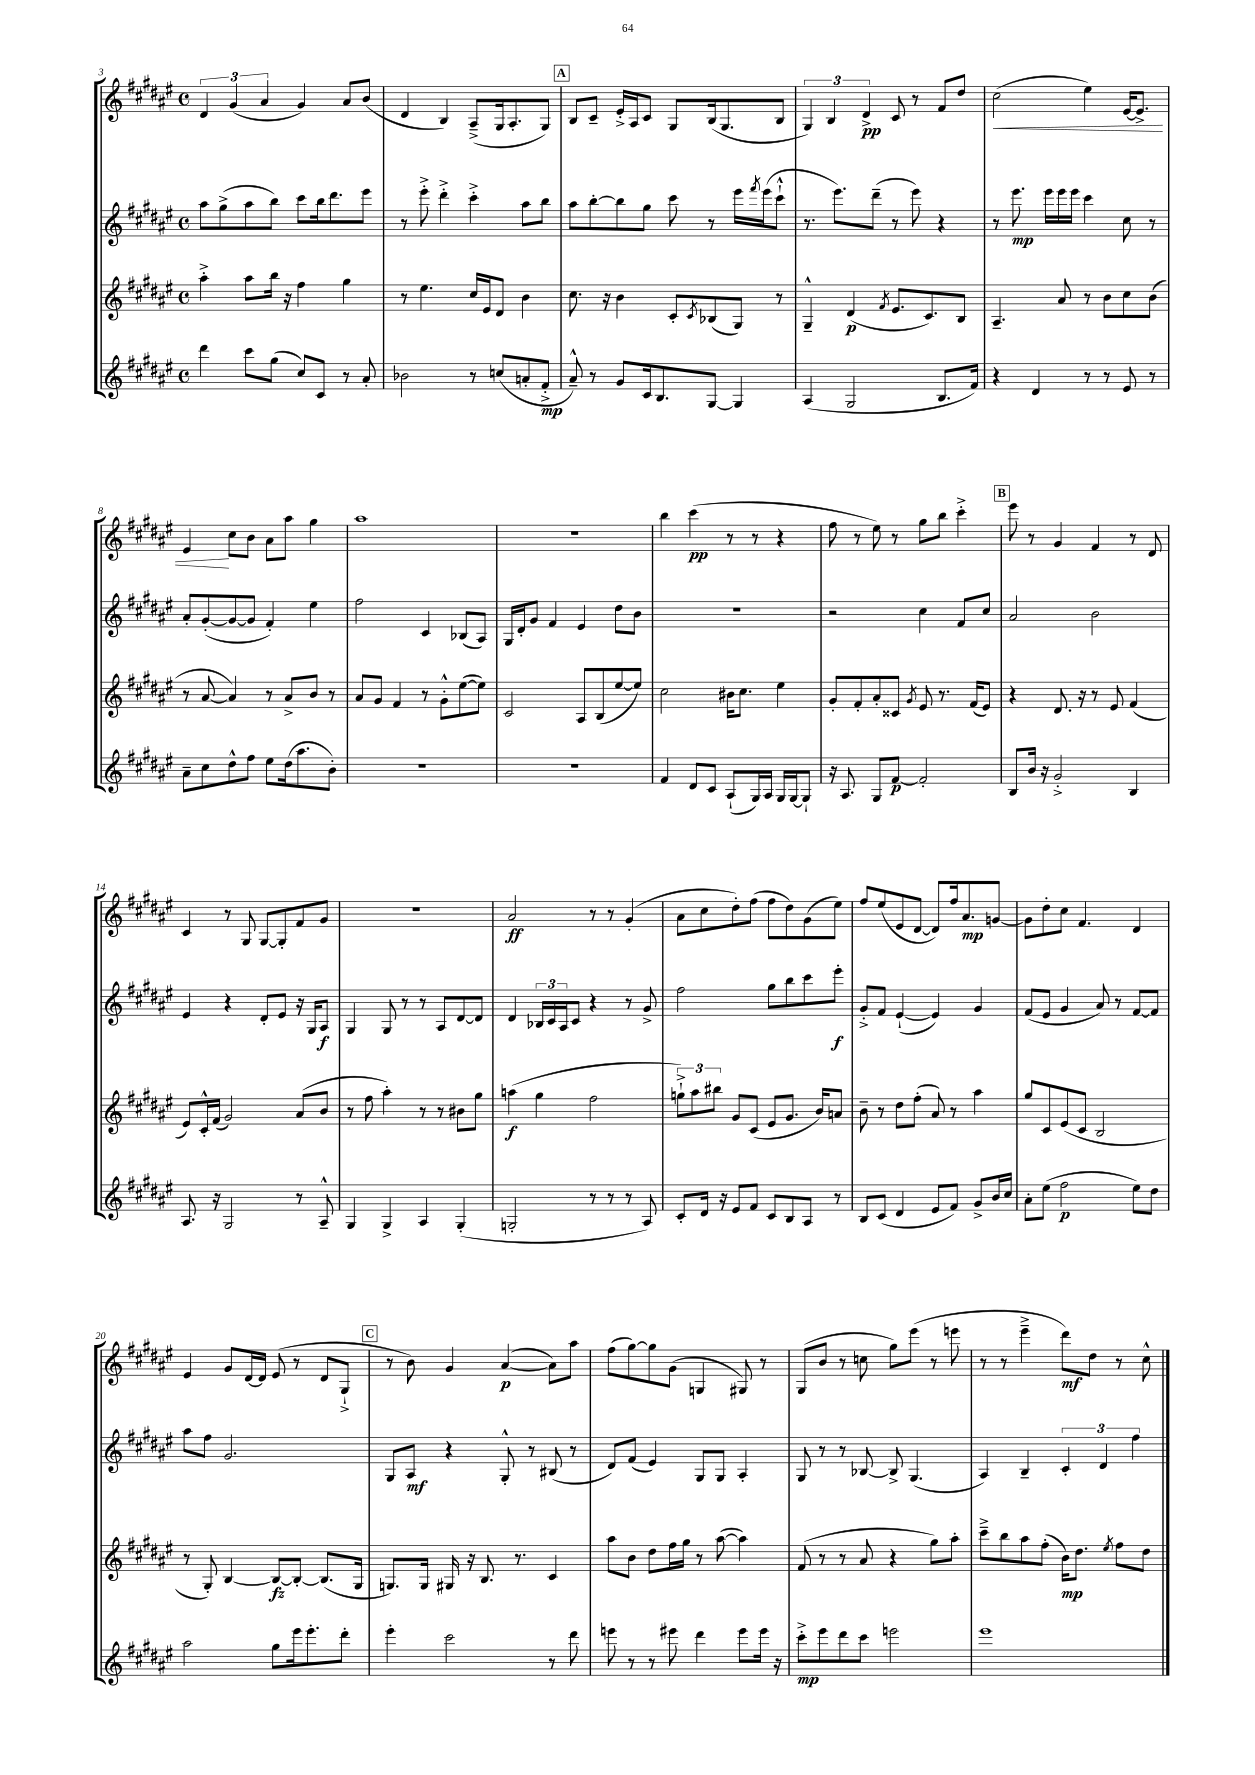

**kern	**kern	**kern	**kern
*staff4	*staff3	*staff2	*staff1
*clefG2	*clefG2	*clefG2	*clefG2
*k[f#c#g#d#a#e#]	*k[f#c#g#d#a#e#]	*k[f#c#g#d#a#e#]	*k[f#c#g#d#a#e#]
*M4/4	*M4/4	*M4/4	*M4/4
*met(c)	*met(c)	*met(c)	*met(c)
4ddd#\	4aa#'^\	8aa#\L	6d#/
.	.	(8gg#^\	.
.	.	.	(6g#/
8ccc#\L	8aa#\L	8aa#\	.
.	.	.	6a#/
(8gg#\J	16bb\Jk	8bb\J)	.
.	16r	.	.
8cc#/L)	4ff#\	8ccc#\L	4g#/)
8c#/J	.	16bb\k	.
.	.	8.ddd#\	.
8r	4gg#\	.	8a#/L
8a#'/	.	8eee#\J	(8b/J
=	=	=	=
2b-\	8r	8r	4d#/
.	4.ee#\	8eee#'^\	.
.	.	4ddd#'^\	4B/)
8r	16cc#/LL	4ccc#'^\	(8A#~^/L
.	16e#/J	.	.
(8cc/L	8d#/J	.	16G#/k
.	.	.	8.A#'/
8a'/	4b\	8aa#\L	.
8f#'^/J	.	8bb\J	8G#/J)
=	=	=	=
8a#~^^/)	8.cc#\	8aa#\L	8B/L
8r	.	[8bb'\	8c#~/J
.	16r	.	.
8g#/L	4b\	8bb\]	16e#'^/LL
.	.	.	16A#/J
16c#/k	.	8gg#\J	8c#/J
8.B/	.	.	.
.	8c#'/L	8ccc#\	8G#/L
.	8qc#/	.	.
[8G#/J	(8B-/	8r	(16B/k
.	.	.	8.G#/
4G#/]	8G#/J)	16eee#\LL	.
.	.	8qfff#/	.
.	.	(16eee#\J	.
.	8r	8ccc#`^^\J	8B/J
=	=	=	=
(4A#/	4G#~^^/	8.r	6G#/)
.	.	.	6B/
.	.	8.eee#\L)	.
2G#/	(4d#/	.	.
.	.	.	6d#^/
.	.	(8ddd#~\J	.
.	8qf#/	.	.
.	8.e#/L	8r	8c#/
.	.	8eee#\)	8r
.	8.c#/)	.	.
8.B/L	.	4r	8f#/L
.	8B/J	.	8dd#/J
16f#/Jk)	.	.	.
=	=	=	=
4r	4.A#~/	8r	(2cc#\
.	.	8.eee#\	.
4d#/	.	.	.
.	.	16eee#\LL	.
.	8a#/	16eee#\	.
.	.	16eee#\JJ	.
8r	8r	4ccc#\	4ee#\)
8r	8b\L	.	.
8e#/	8cc#\	8cc#\	[16e#/LK
.	.	.	8.e#^/]J
8r	(8b\J	8r	.
=	=	=	=
8a#~\L	8r	8a#'/L	4e#/
8cc#\	[8a#/	([8g#'/	.
8dd#^^\	4a#/])	8g#/_	8cc#\L
8ff#\J	.	8g#/]J	8b\J
8ee#\L	8r	4f#'/)	8a#\L
(16dd#\k	8a#^/L	.	8aa#\J
8.aa#\	.	.	.
.	8b/J	4ee#\	4gg#\
8b'\J)	8r	.	.
=	=	=	=
1r	8a#/L	2ff#\	1aa#
.	8g#/J	.	.
.	4f#/	.	.
.	8r	4c#/	.
.	8g#'^^\L	.	.
.	([8ee#\	(8B-/L	.
.	8ee#\]J)	8A#/J)	.
=	=	=	=
1r	2c#/	16G#/LL	1r
.	.	16d#'/J	.
.	.	8g#/J	.
.	.	4f#/	.
.	8A#/L	4e#/	.
.	(8B/	.	.
.	[8ee#/	8dd#\L	.
.	8ee#/]J)	8b\J	.
=	=	=	=
4f#/	2cc#\	1r	4bb\
8d#/L	.	.	(4ccc#\
8c#/J	.	.	.
(8A#`/L	16b#\LK	.	8r
.	8.cc#\J	.	.
16G#/L)	.	.	8r
16A#/JJ	.	.	.
16G#/LL	4ee#\	.	4r
[16G#/J	.	.	.
8G#`/]J	.	.	.
=	=	=	=
16r	8g#'/L	2r	8ff#\
8.A#/	.	.	.
.	8f#'/	.	8r
8G#/L	8a#'/	.	8ee#\)
[8f#/J	8c##/J	.	8r
.	8qg#/	.	.
2f#'/]	8e#/	4cc#\	8gg#\L
.	8.r	.	8bb\J
.	.	8f#/L	4ccc#'^\
.	(16f#/LK	.	.
.	8e#/J)	8cc#/J	.
=	=	=	=
8B/L	4r	2a#/	8eee#\
16b/Jk	.	.	8r
16r	.	.	.
2g#'^/	8.d#/	.	4g#/
.	16r	.	.
.	8r	2b\	4f#/
.	8e#/	.	.
4B/	(4f#/	.	8r
.	.	.	8d#/
=	=	=	=
8.A#/	8e#/L)	4e#/	4c#/
.	16c#'^^/L	.	.
16r	(16f#/JJ	.	.
2G#/	2g#/)	4r	8r
.	.	.	8G#/
.	.	8d#'/L	[8G#/L
.	.	8e#/J	8G#'/]
8r	(8a#/L	16r	8f#/
.	.	16G#/LK	.
8A#~^^/	8b/J	8A#/J	8g#/J
=	=	=	=
4G#/	8r	4G#/	1r
.	8ff#\	.	.
4G#^/	4aa#'\)	8G#/	.
.	.	8r	.
4A#/	8r	8r	.
.	8r	8A#/L	.
(4G#'/	8b#\L	[8d#/	.
.	8gg#\J	8d#/]J	.
=	=	=	=
2G'/	(4aa\	4d#/	2a#/
.	4gg#\	24B-/LL	.
.	.	24c#/	.
.	.	24A#/J	.
.	.	8c#/J	.
8r	2ff#\	4r	8r
8r	.	.	8r
8r	.	8r	(4g#'/
8A#/)	.	8g#^/	.
=	=	=	=
8c#'/L	12gg`^\L)	2ff#\	8a#\L
.	12aa#\	.	.
16d#/Jk	.	.	8cc#\
.	12bb#\J	.	.
16r	.	.	.
8e#/L	8g#/L	.	8dd#'\)
8f#/J	(8c#/J	.	(8ff#\J
8c#/L	8e#/L	8gg#\L	8ff#\L
8B/	8.g#/J	8bb\	8dd#\)
8A#/J	.	8ccc#\	(8g#\
.	16b/LK)	.	.
8r	8a/J	8eee#'\J	8ee#\J)
=	=	=	=
8B/L	8b~\	8g#'^/L	8ff#/L
(8c#/J	8r	8f#/J	(8ee#/
4d#/	8dd#\L	([4e#`/	8e#/
.	(8ff#'\J	.	[8d#/J
8e#/L	8a#/)	4e#/])	8d#/]L)
8f#/J)	8r	.	16ff#/k
.	.	.	8.a#/
8g#^/L	4aa#\	4g#/	.
16b/L	.	.	[8g/J
16cc#/JJ	.	.	.
=	=	=	=
8a#'\L	8gg#/L	(8f#/L	8g\]L
(8ee#\J	8c#/	8e#/J	8dd#'\
2ff#\	(8e#/	4g#/	8cc#\J
.	8c#/J	.	4.f#/
.	2B/	8a#/)	.
.	.	8r	.
8ee#\L)	.	[8f#/L	4d#/
8dd#\J	.	8f#/]J	.
=	=	=	=
2aa#\	8r	8aa#\L	4e#/
.	8G#'/)	8ff#\J	.
.	[4B/	2.g#/	8g#/L
.	.	.	[16d#/L
.	.	.	16d#/]JJ
8gg#\L	8B/_L	.	(8e#/
16eee#\k	8B'/_J	.	8r
8.eee#'\	.	.	.
.	(8.B/]L	.	8d#/L
8ddd#'\J	.	.	8G#`^/J
.	16G#/Jk	.	.
=	=	=	=
4eee#'\	8.G/L)	8G#/L	8r
.	.	8A#/J	8b\)
.	16G/Jk	.	.
2ccc#\	16G#/	4r	4g#/
.	16r	.	.
.	8.B/	.	.
.	.	8G#'^^/	([4a#/
.	8.r	.	.
.	.	8r	.
8r	4c#/	(8B#/	8a#\]L)
8ddd#\	.	8r	8aa#\J
=	=	=	=
8eee\	8aa#\L	8d#/L)	(8ff#\L
8r	8b\J	(8f#/J	[8gg#\)
8r	8dd#\L	4e#/)	8gg#\]
8eee#\	16ff#\L	.	(8g#\J
.	16gg#\JJ	.	.
4ddd#\	8r	8G#/L	4G/
.	([8aa#\	8G#/J	.
8eee#\L	4aa#\])	4A#'/	8G#/)
16eee#\Jk	.	.	8r
16r	.	.	.
=	=	=	=
8ccc#'^\L	(8f#/	8G#/	(8G#/L
8eee#\	8r	8r	8b/J
8ddd#\	8r	8r	8r
8ccc#\J	8a#/	[8B-/	8cc\
2eee\	4r	8B-^/]	8gg#\L)
.	.	(4.G#/	(8eee#\J
.	8gg#\L)	.	8r
.	8aa#'\J	.	8eee\
=	=	=	=
1eee#	8ccc#~^\L	4A#/)	8r
.	8bb\	.	8r
.	8aa#\	4B~/	4eee#~^\
.	(8ff#'\J	.	.
.	16b\LK)	6c#'/	8ddd#\L)
.	8.dd#\J	.	.
.	.	.	8dd#\J
.	.	6d#/	.
.	8qee#/	.	.
.	8ff#\L	.	8r
.	.	6ff#\	.
.	8dd#\J	.	8cc#^^\
==	==	==	==
*-	*-	*-	*-
